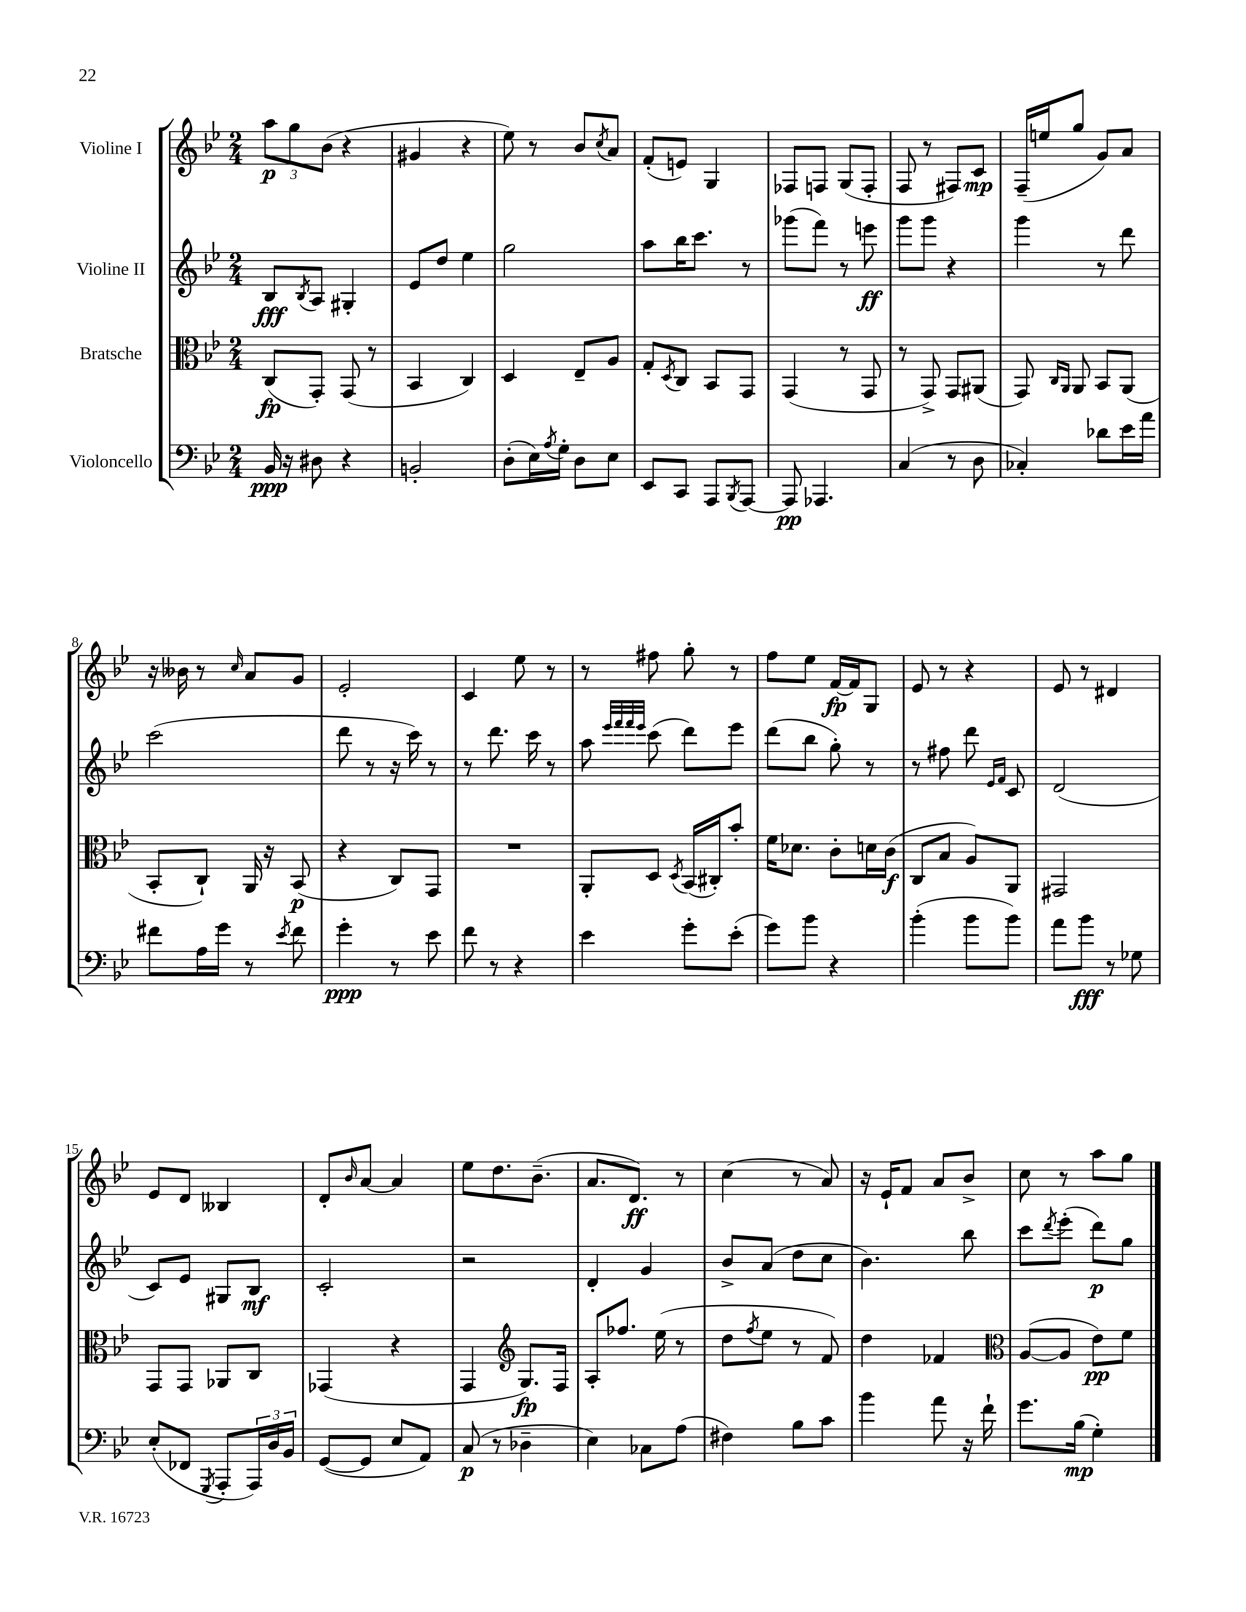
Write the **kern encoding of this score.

**kern	**kern	**kern	**kern
*staff4	*staff3	*staff2	*staff1
*clefF4	*clefC3	*clefG2	*clefG2
*k[b-e-]	*k[b-e-]	*k[b-e-]	*k[b-e-]
*M2/4	*M2/4	*M2/4	*M2/4
16BB-	(8C	8B-	12aa
16r	.	.	.
.	.	.	12gg
.	.	8qB-	.
8D#	8GG')	8A	.
.	.	.	(12b-
4r	(8GG	4G#'	4r
.	8r	.	.
=	=	=	=
2BB'	4BB-	8e-	4g#
.	.	8dd	.
.	4C)	4ee-	4r
=	=	=	=
(8D'	4D	2gg	8ee-)
16E-)	.	.	8r
8qA	.	.	.
16G'	.	.	.
8D	8E-~	.	8b-
.	.	.	8qcc
8E-	8A	.	8a
=	=	=	=
8EE-	8G'	8aa	(8f'
.	8qD	.	.
8CC	8C	16bb-	8e)
.	.	8.ccc	.
8AAA	8BB-	.	4G
8qBBB-	.	.	.
[8AAA	8GG	8r	.
=	=	=	=
8AAA]	(4GG	(8ggg-	8F-
4.AAA-	.	8fff)	8F
.	8r	8r	(8G
.	8GG	8eee	8F'
=	=	=	=
(4C	8r	8ggg	8F
.	8GG^)	8ggg	8r
8r	8GG	4r	8F#)
8D	(8AA#	.	8c
=	=	=	=
4C-')	8GG)	4ggg	(16F~
.	.	.	16ee
.	16qqC	.	.
.	16qqAA	.	.
.	8AA	.	8gg
8d-	8BB-	8r	8g)
16e-	(8AA	8ddd	8a
16a	.	.	.
=	=	=	=
8f#	8BB-'	(2ccc	16r
.	.	.	16b--
16A	8C`)	.	8r
16g	.	.	.
.	.	.	16qqcc
8r	16AA	.	8a
.	16r	.	.
8qe-	.	.	.
8f#	(8BB-	.	8g
=	=	=	=
4g'	4r	8ddd	2e-'
.	.	8r	.
8r	8C)	16r	.
.	.	16ccc)	.
8e-	8GG	8r	.
=	=	=	=
8f	2r	8r	4c
8r	.	8.ddd	.
4r	.	.	8ee-
.	.	16ccc	.
.	.	8r	8r
=	=	=	=
4e-	8AA'	8aa	8r
.	.	32qqeee-	.
.	.	32qqfff	.
.	.	32qqfff	.
.	.	32qqeee-	.
.	8D	(8ccc	8ff#
.	8qD	.	.
8g'	(16BB-	8ddd)	8gg'
.	16C#')	.	.
(8e-'	8b-'	8eee-	8r
=	=	=	=
8g)	16f	(8ddd	8ff
.	8.d-	.	.
8b-	.	8bb-	8ee-
4r	8c'	8gg')	[16f
.	.	.	16f]
.	16d	8r	8G
.	(16c	.	.
=	=	=	=
(4b-'	8C	8r	8e-
.	8B-	8ff#	8r
8b-	8A)	8ddd	4r
.	.	16qqe-	.
.	.	16qqf	.
8b-)	8AA	8c	.
=	=	=	=
8a	2GG#	(2d	8e-
8b-	.	.	8r
8r	.	.	4d#
8G-	.	.	.
=	=	=	=
(8E-'	8GG	8c)	8e-
8FF-	8GG	8e-	8d
8qGGG	.	.	.
8AAA'	8AA-	8G#	4B--
24AAA)	8C	8B-	.
24D	.	.	.
24BB-	.	.	.
=	=	=	=
([8GG	(4GG-	2c'	8d'
.	.	.	16qqb-
8GG]	.	.	[8a
8E-	4r	.	4a]
8AA)	.	.	.
=	=	=	=
(8C	4GG	2r	8ee-
8r	.	.	8.dd
*	*clefG2	*	*
4D-~	8.G)	.	.
.	.	.	(8.b-~
.	16F	.	.
=	=	=	=
4E-)	8A'	4d'	8.a
.	8.ff-	.	.
.	.	.	8.d)
8C-	.	4g	.
.	(16ee-	.	.
(8A	8r	.	8r
=	=	=	=
4F#)	8dd	8b-^	(4cc
.	8qff	.	.
.	8ee-	(8a	.
8B-	8r	8dd	8r
8c	8f)	8cc	8a)
=	=	=	=
4b-	4dd	4.b-)	16r
.	.	.	16e-`
.	.	.	8f
8a	4f-	.	8a
16r	.	8bb-	8b-^
16f`	.	.	.
=	=	=	=
*	*clefC3	*	*
8.g	([8A	8ccc	8cc
.	.	8qddd	.
.	8A]	(8eee-'	8r
(16B-	.	.	.
4G')	8e-)	8ddd)	8aa
.	8f	8gg	8gg
==	==	==	==
*-	*-	*-	*-
